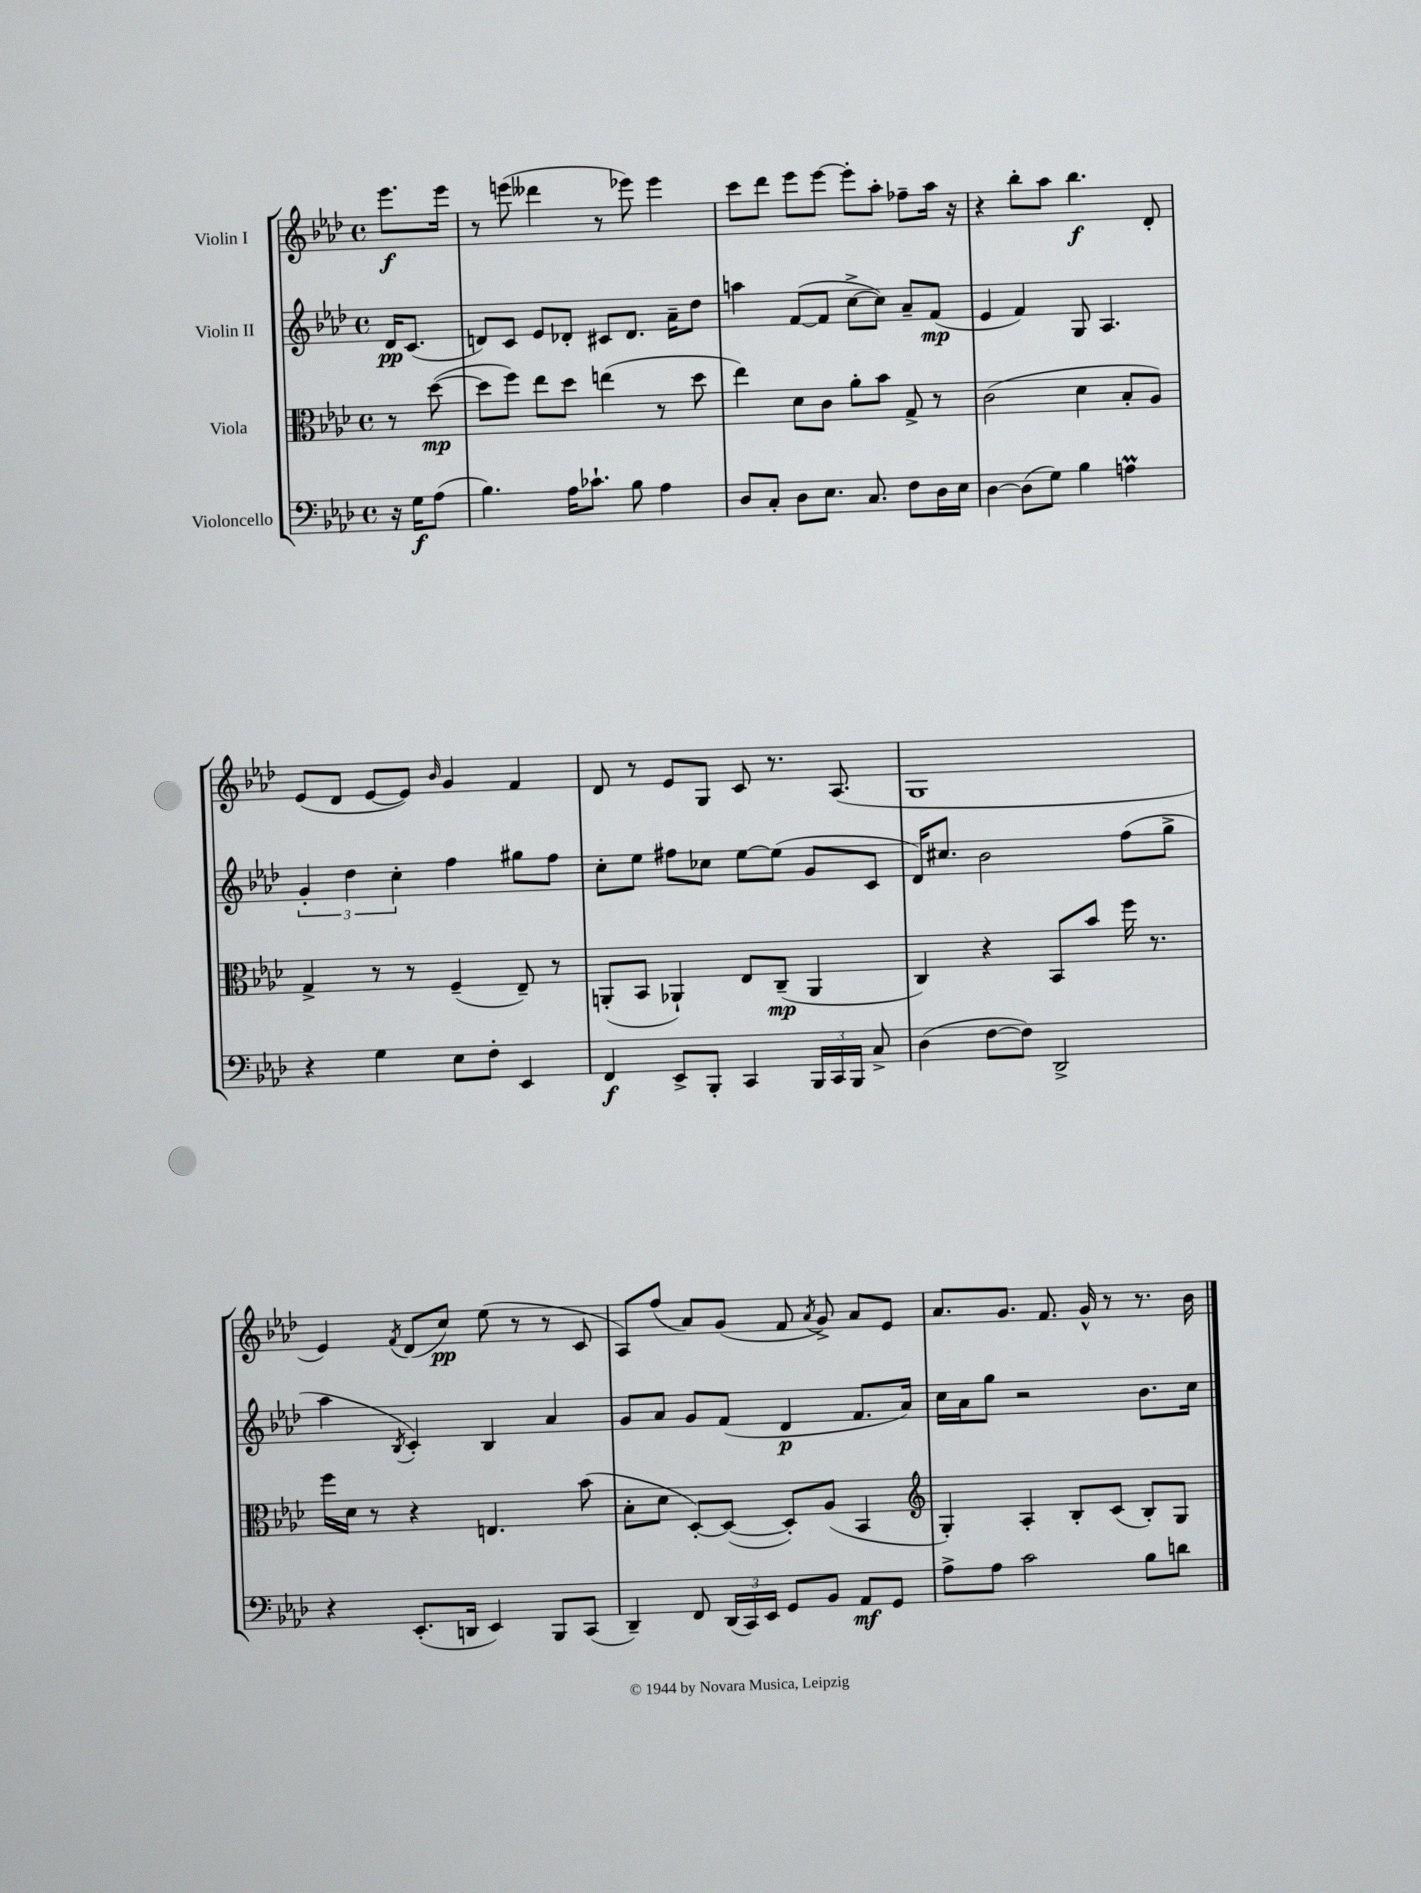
<<
\new StaffGroup <<
\new Staff = "s0" \with { instrumentName = "Violin I" } {
    \clef treble \key aes \major \defaultTimeSignature \time 4/4 \partial 4
    \autoBeamOff ees'''8.[\f ees'''16] |
    r8 e'''8( deses'''4 r8 ees'''8) ees'''4 |
    c'''8[ des'''8] ees'''8[ ees'''8]~ ees'''8[-. aes''8]-. fes''8[-- aes''16] r16 |
    r4 bes''8[-. aes''8] bes''4.\f des'8-. |
    ees'8[( des'8] ees'8[~ ees'8]) \grace { bes'16 } g'4 f'4 |
    des'8 r8 ees'8[ g8] c'8 r8. aes8.( |
    g1 |
    ees'4) \acciaccatura { f'8 } des'8[( c''8]\pp) ees''8( r8 r8 c'8 |
    aes8[) f''8]( aes'8[) g'8]( f'8 \acciaccatura { aes'8 } g'8->) aes'8[ ees'8] |
    aes'8.[ g'8.] f'8. g'16-^ r8 r8. bes'16 \bar "|." |
}
\new Staff = "s1" \with { instrumentName = "Violin II" } {
    \clef treble \key aes \major \defaultTimeSignature \time 4/4 \partial 4
    \autoBeamOff des'16[\pp c'8.]( |
    d'8[) c'8] ees'8[ des'8]-. cis'8[ des'8.] aes'16[-- des''8] |
    a''4 f'8[~( f'8] c''8[~-> c''8]) aes'8[-- f'8]\mp( |
    ees'4 f'4) g8 aes4. |
    \tuplet 3/2 { g'4-. des''4 c''4-. } f''4 gis''8[ f''8] |
    c''8[-. ees''8] fis''8[ ces''8] ees''8[~ ees''8]( g'8[ c'8] |
    des'16[) cis''8.] bes'2 f''8[( g''8]-> |
    aes''4 \acciaccatura { bes8 } c'4-.) bes4 aes'4 |
    g'8[ aes'8] g'8[ f'8]( des'4\p f'8.[ aes'16]) |
    c''16[ aes'16 g''8] r2 bes'8.[ c''16] \bar "|." |
}
\new Staff = "s2" \with { instrumentName = "Viola" } {
    \clef alto \key aes \major \defaultTimeSignature \time 4/4 \partial 4
    \autoBeamOff r8 des''8~\mp( |
    des''8[ f''8]) ees''8[ des''8] e''4( r8 des''8 |
    ees''4) des'8[ c'8] aes'8[-. bes'8] g8-> r8 |
    c'2( des'4 bes8[-. aes8]) |
    g4-> r8 r8 f4--( ees8--) r8 |
    a,8[-.( bes,8] aes,4-!) ees8[ c8]--\mp( aes,4 |
    c4) r4 bes,8[ bes'8] f''16 r8. |
    f''16[ des'16] r8 r4 e4. bes'8( |
    bes8[-. des'8] des8[~-.) des8]~( des8[-.) aes8]( bes,4 |
    \clef treble g4-.) aes4-. bes8[-. c'8]( bes8[-.) g8] \bar "|." |
}
\new Staff = "s3" \with { instrumentName = "Violoncello" } {
    \clef bass \key aes \major \defaultTimeSignature \time 4/4 \partial 4
    \autoBeamOff r16 g16[\f aes8]( |
    bes4.) aes16[ ces'8.]-! bes8 aes4 |
    des8[ c8]-. des8[ ees8.] c8. f8[ des16 ees16] |
    des4~ des8[( g8]) bes4 a4\prall |
    r4 g4 ees8[ f8]-. ees,4 |
    f,4\f ees,8[-> bes,,8]-. c,4 \tuplet 3/2 { bes,,16[ c,16 bes,,16] } c8-> |
    des4( f8[~ f8]) des,2-> |
    r4 ees,8.[-.( d,16] ees,4) bes,,8[ c,8]( |
    des,4--) f,8 \tuplet 3/2 { des,16[( c,16) ees,16] } g,8[ bes,8] aes,8[\mf g,8] |
    aes8[-> aes8] c'2 bes8[ d'8] \bar "|." |
}
>>
>>
\layout { \context { \Score \remove "Bar_number_engraver" } }
